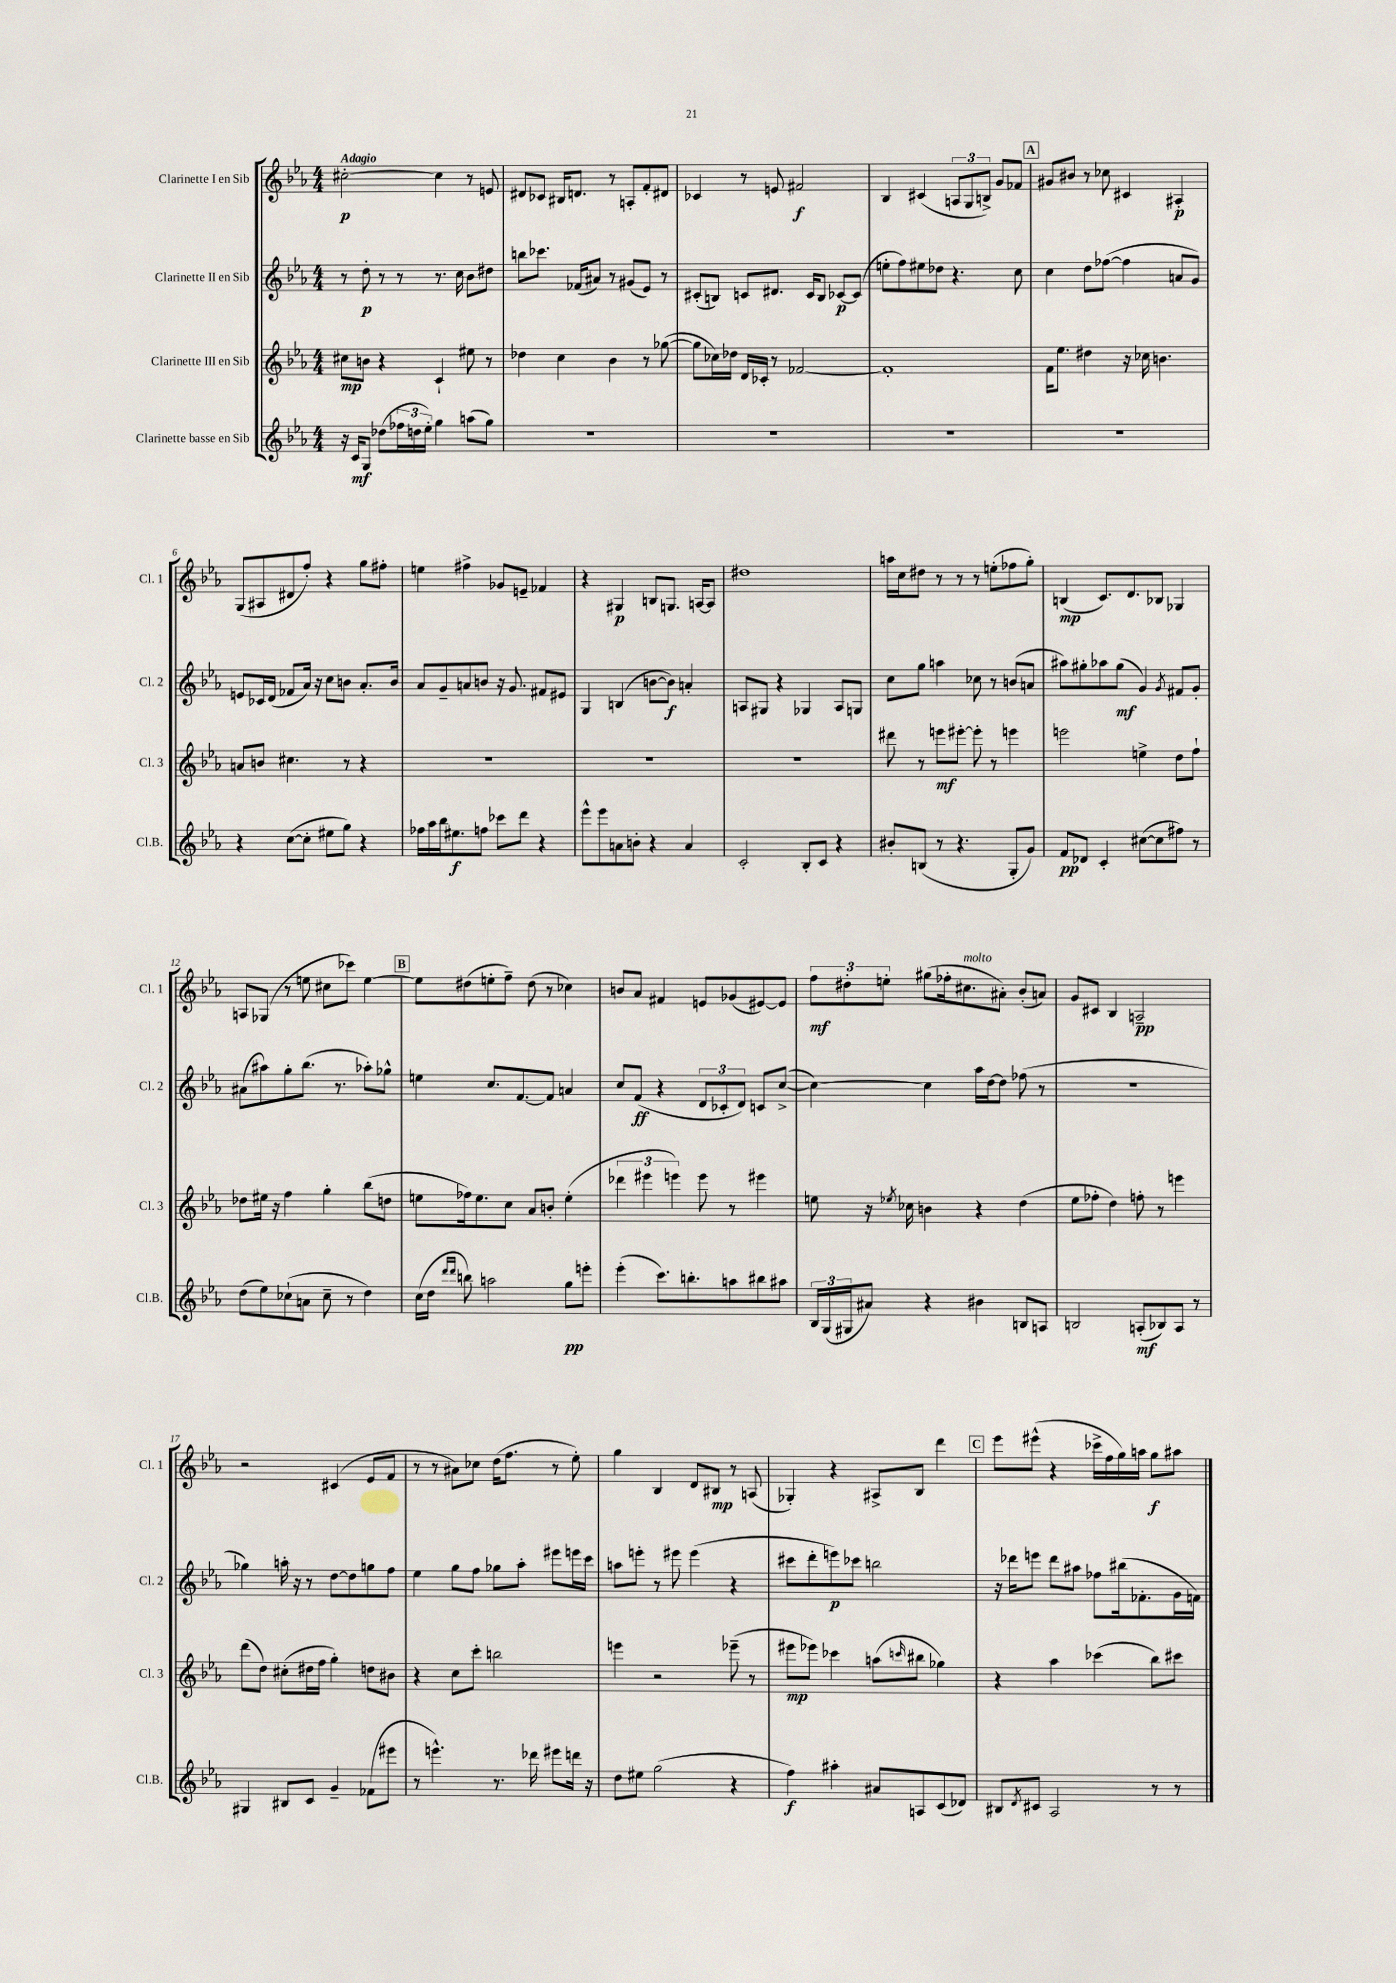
<<
\new StaffGroup <<
\new Staff = "s0" \with { instrumentName = "Clarinette I en Sib" shortInstrumentName = "Cl. 1" } {
    \clef treble \key ees \major \numericTimeSignature \time 4/4 \tempo "Adagio"
    cis''2~-.\p cis''4 r8 e'8 |
    dis'8 ces'8 bis16 d'8. r8 a8-. f'8-. dis'8 |
    ces'4 r8 e'8 fis'2\f |
    bes4 cis'4( \tuplet 3/2 { a8 g8 b8->) } g'8 fes'8 |
    \mark \markup { \box "A" } gis'8 bis'8 r8 ces''8 cis'4 ais4-.\p |
    g8( ais8 dis'8 f''8-.) r4 g''8 fis''8-. |
    e''4 fis''4-> ges'8 e'8-- fes'4 |
    r4 gis4\p b8 g8. a16~ a8 |
    dis''1 |
    a''16 c''16 dis''8 r8 r8 r8 e''8-.( fes''8 g''8-.) |
    b4\mp( c'8.) d'8. bes8 ges4 |
    a8 ges8( r8 e''8 cis''8 ces'''8) e''4~ |
    \mark \markup { \box "B" } e''8 dis''8( e''8-. f''8--) dis''8( r8 ces''4) |
    b'8 aes'8 fis'4 e'8 ges'8( eis'8~) eis'8 |
    \tuplet 3/2 { f''8\mf dis''8-. e''8-. } gis''8( fes''16-. cis''8.^\markup { \italic "molto" } ais'8-.) bes'8-.( a'8) |
    g'8 cis'8 bes4 a2--\pp |
    r2 cis'4( ees'8 f'8 |
    r8 r8 ais'8) ces''8 d''16( f''8. r8 ees''8-.) |
    g''4 bes4 d'8 bis8\mp r8 a8( |
    ges4-.) r4 ais8-> bes8 d'''4 |
    \mark \markup { \box "C" } ees'''8 eis'''8-^( r4 ces'''16-> f''16 g''16) a''16 g''8\f ais''8 \bar "|." |
}
\new Staff = "s1" \with { instrumentName = "Clarinette II en Sib" shortInstrumentName = "Cl. 2" } {
    \clef treble \key ees \major \numericTimeSignature \time 4/4
    r8 d''8-.\p r8 r8 r8. c''16 bes'8 dis''8 |
    b''8 ces'''8. fes'16( ais'8) r8 gis'8( ees'8) r8 |
    cis'8-.( b8) c'8 dis'8. c'16 b8 ces'8~\p ces'8( |
    e''8-. f''8) eis''8 des''8 r4. c''8 |
    \mark \markup { \box "A" } c''4 d''8 fes''8~( fes''4 a'8 g'8) |
    e'8 ces'16 d'16( fes'8 aes'16) r16 c''8 b'8 aes'8.-. b'16 |
    aes'8 g'8-- a'8 b'8 r16 g'8. fis'8 eis'8 |
    g4 b4( b'8~ b'8\f) a'4-. |
    a8 gis8 r4 ges4 a8 g8 |
    c''8 g''8 a''4 ces''8 r8 b'8( a'8 |
    ais''8) gis''8-. aes''8 gis''8\mf( g'4) \acciaccatura { g'8 } fis'8 g'8-. |
    ais'8( ais''8) g''8-. bes''8.( r8. aes''8-.) ges''8-^ |
    \mark \markup { \box "B" } e''4 c''8. f'8.~ f'8 a'4 |
    c''8 f'8\ff( r4 \tuplet 3/2 { d'8 ces'8-. d'8) } c'8 c''8~->( |
    c''4~) c''4 aes''16 d''16~ d''8 fes''8( r8 |
    r1 |
    ges''4) a''16-. r16 r8 d''8~ d''8 g''8 f''8 |
    ees''4 g''8 f''8 ges''8 aes''8-. eis'''8 e'''16 c'''16 |
    a''8 e'''8-. r8 eis'''8 eis'''4( r4 |
    cis'''8 d'''8-. e'''8\p) ces'''8 b''2 |
    \mark \markup { \box "C" } r16 des'''16 e'''8 des'''8 ais''8 fes''8 bis''16( fes'8.-. g'16 f'16) \bar "|." |
}
\new Staff = "s2" \with { instrumentName = "Clarinette III en Sib" shortInstrumentName = "Cl. 3" } {
    \clef treble \key ees \major \numericTimeSignature \time 4/4
    cis''8\mp b'8 r4 c'4-! eis''8 r8 |
    des''4 c''4 bes'4 r8 ges''8~( |
    ges''8 ces''16) des''16 d'16 ces'16-. r8 fes'2~ |
    fes'1-. |
    \mark \markup { \box "A" } f'16 ees''8. dis''4 r16 ces''16 b'4. |
    a'8 b'8 cis''4. r8 r4 |
    R1 |
    R1 |
    R1 |
    dis'''8 r8 e'''8\mf eis'''8~-. eis'''8-. r8 e'''4 |
    e'''2 e''4-> d''8 f''8-! |
    des''8 eis''16 r16 f''4 g''4-. bes''8( d''8 |
    \mark \markup { \box "B" } e''8 fes''16) e''8. c''8 aes'8 b'8-. e''4-.( |
    \tuplet 3/2 { des'''4 eis'''4 e'''4) } e'''8 r8 eis'''4 |
    e''8 r16 \acciaccatura { ees''8 } ces''16 b'4 r4 d''4( |
    ees''8 fes''8-. d''4) f''8-. r8 e'''4 |
    d'''8( d''8) cis''8-.( dis''16 f''16 g''4-.) d''8 bis'8 |
    r4 c''8 c'''8-. b''2 |
    e'''4 r2 ees'''8--( r8 |
    eis'''8\mp ees'''8) ces'''4 a''8( \grace { c'''16 } bis''8 ges''4) |
    \mark \markup { \box "C" } r4 aes''4 ces'''4( bes''8) cis'''8 \bar "|." |
}
\new Staff = "s3" \with { instrumentName = "Clarinette basse en Sib" shortInstrumentName = "Cl.B." } {
    \clef treble \key ees \major \numericTimeSignature \time 4/4
    r16 c'16\mf g8 des''8( \tuplet 3/2 { fes''16 d''16 ees''16-.) } g''4 a''8( g''8) |
    R1 |
    R1 |
    R1 |
    \mark \markup { \box "A" } R1 |
    r4 c''8~( c''8-. eis''8 g''8) r4 |
    fes''16 aes''16 bes''16 eis''8.\f f''8 ces'''8 d'''8 r4 |
    ees'''8-^ ees'''8 a'8 b'8-. r4 a'4 |
    c'2-. bes8-. c'8 r4 |
    bis'8-. b8( r8 r4. g8-. g'8) |
    f'8\pp des'8 c'4-. cis''8~( cis''8 fis''8) r8 |
    d''8( ees''8) ces''8-!( a'8 ces''8-- r8 d''4) |
    \mark \markup { \box "B" } c''16( d''16 \grace { d'''16 d'''16 } b''8) a''2 g''8\pp e'''8-. |
    ees'''4-.( c'''8.) b''8.-. a''8 bis''8 ais''8 |
    \tuplet 3/2 { bes16 g16( gis16 } ais'8) r4 bis'4 b8 a8 |
    b2 a8-.\mf( bes8) a8 r8 |
    gis4 bis8 c'8 g'4-- fes'8( eis'''8 |
    r8 e'''4.-^) r8. des'''16 eis'''8 d'''16 r16 |
    d''8 eis''8 g''2( r4 |
    f''4\f) ais''4-. ais'8 a8 c'8( des'8) |
    \mark \markup { \box "C" } bis8 \acciaccatura { d'8 } cis'8 aes2 r8 r8 \bar "|." |
}
>>
>>
